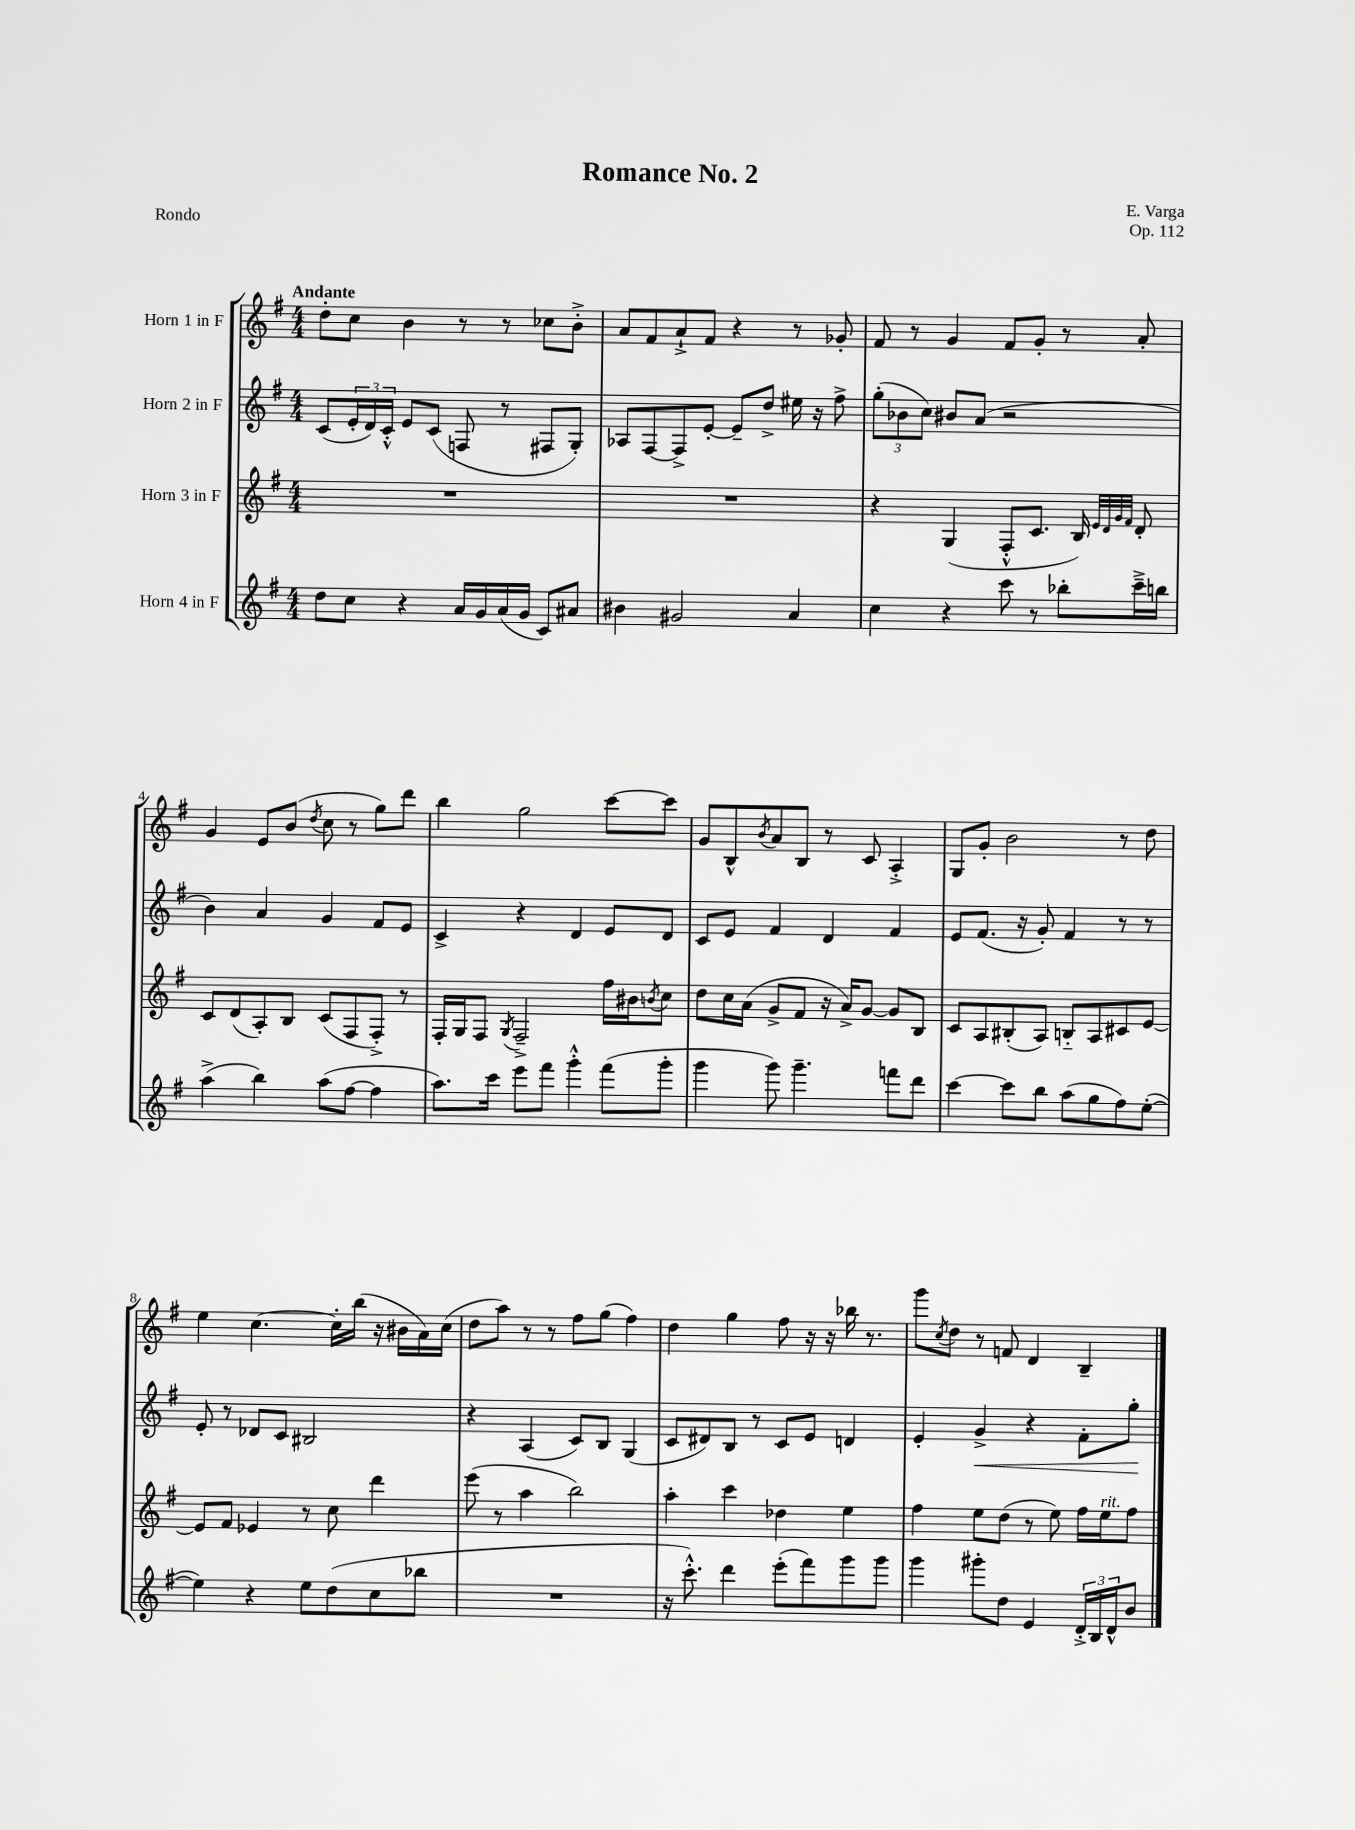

**kern	**kern	**kern	**kern
*staff4	*staff3	*staff2	*staff1
*clefG2	*clefG2	*clefG2	*clefG2
*k[f#]	*k[f#]	*k[f#]	*k[f#]
*M4/4	*M4/4	*M4/4	*M4/4
8dd\L	1r	(8c/L	8dd'\L
8cc\J	.	24e'/L	8cc\J
.	.	24d/)	.
.	.	24c'^^/JJ	.
4r	.	8e/L	4b\
.	.	(8c/J	.
16a/LL	.	8F/	8r
16g/	.	.	.
(16a/	.	8r	8r
16g/JJ	.	.	.
8c/L)	.	8F#/L	8cc-\L
8a#/J	.	8G'/J)	8b'^\J
=	=	=	=
4b#\	1r	8A-/L	8a/L
.	.	[8F#/	8f#/
2g#/	.	8F#^/]	8a`^/
.	.	[8e'/J	8f#/J
.	.	8e~/]L	4r
.	.	8dd^/J	.
4a/	.	16ee#\	8r
.	.	16r	.
.	.	8ff#^\	8g-'/
=	=	=	=
4cc\	4r	(12gg'\L	8f#/
.	.	12b-\	.
.	.	.	8r
.	.	12cc\J)	.
4r	(4G/	8b#/L	4g/
.	.	(8a/J	.
8ccc\	8F#'^^/L	2r	8f#/L
8r	8.c/J	.	8g'/J
8bb-'\L	.	.	8r
.	16B/)	.	.
.	32qqe/LLL	.	.
.	32qqd/	.	.
.	32qqg/	.	.
.	32qqf#/JJJ	.	.
16ccc~^\L	8d'/	.	8a'/
16bb\JJ	.	.	.
=	=	=	=
(4aa^\	8c/L	4b\)	4g/
.	(8d/	.	.
4bb\)	8A'/)	4a/	8e/L
.	8B/J	.	(8b/J
.	.	.	8qdd/
(8aa\L	(8c/L	4g/	8cc\
[8ff#\J	8F#/	.	8r
4ff#\]	8F#'^/J)	8f#/L	8gg\L)
.	8r	8e/J	8ddd\J
=	=	=	=
8.aa\L)	16F#'/LL	4c^/	4bb\
.	16G/J	.	.
.	8F#/J	.	.
16ccc\Jk	.	.	.
.	8qG/	.	.
8eee\L	2F#~^/	4r	2gg\
8fff#\J	.	.	.
4ggg'^^\	.	4d/	.
(8fff#\L	16ff#\LL	8e/L	[8ccc\L
.	16b#\J	.	.
.	8qb/	.	.
8ggg'\J	8cc\J	8d/J	8ccc\]J
=	=	=	=
4ggg\	8dd\L	8c/L	8g/L
.	16cc\L	8e/J	8B^^/
.	(16a\JJ	.	.
.	.	.	8qb/
8ggg\)	8g^/L	4f#/	8a/
4.ggg~\	8f#/J	.	8B/J
.	16r	4d/	8r
.	16a^/LK)	.	.
.	[8g/J	.	8c/
8fff\L	8g/]L	4f#/	4A'^/
8ddd\J	8B/J	.	.
=	=	=	=
[4ccc\	8c/L	8e/L	8G/L
.	8A/	(8.f#/J	8g'/J
8ccc\]L	(8B#'/	.	2b\
.	.	16r	.
8bb\J	8A/J)	8g'/)	.
(8aa\L	8B'~/L	4f#/	.
8gg\	8A/	.	.
8ff#\)	8c#/	8r	8r
([8ee'\J	[8e/J	8r	8dd\
=	=	=	=
4ee\])	8e/]L	8e'/	4ee\
.	8f#/J	8r	.
4r	4e-/	8d-/L	[4.cc\
.	.	8c/J	.
8ee\L	8r	2B#/	.
(8dd\	8cc\	.	16cc'\]LL
.	.	.	(16bb\JJ
8cc\	4ddd\	.	16r
.	.	.	16b#\LL
8bb-\J	.	.	16a\)
.	.	.	(16cc\JJ
=	=	=	=
1r	(8eee\	4r	8dd\L
.	8r	.	8aa\J)
.	4aa\	(4A/	8r
.	.	.	8r
.	2bb\)	8c/L)	8ff#\L
.	.	8B/J	(8gg\J
.	.	(4G/	4ff#\)
=	=	=	=
16r	4aa'\	8c/L	4dd\
8.ccc'^^\)	.	.	.
.	.	8d#/)	.
4ddd\	4ccc\	8B/J	4gg\
.	.	8r	.
(8eee'\L	4dd-\	8c/L	8ff#\
8fff#\)	.	8e/J	16r
.	.	.	16r
8ggg\	4ee\	4d/	16bb-\
.	.	.	8.r
8ggg\J	.	.	.
=	=	=	=
4ggg\	4ff#\	4e'/	8ggg\L
.	.	.	8qcc/
.	.	.	8dd\J
8ggg#'\L	8ee\L	4g^/	8r
8dd\J	(8dd\J	.	8f/
4e/	8r	4r	4d/
.	8ee\)	.	.
24d'^/LL	16ff#\LL	8f#'\L	4B~/
24B/	.	.	.
.	16ee\J	.	.
24d^^/J	.	.	.
8b/J	8ff#\J	8gg'\J	.
==	==	==	==
*-	*-	*-	*-
